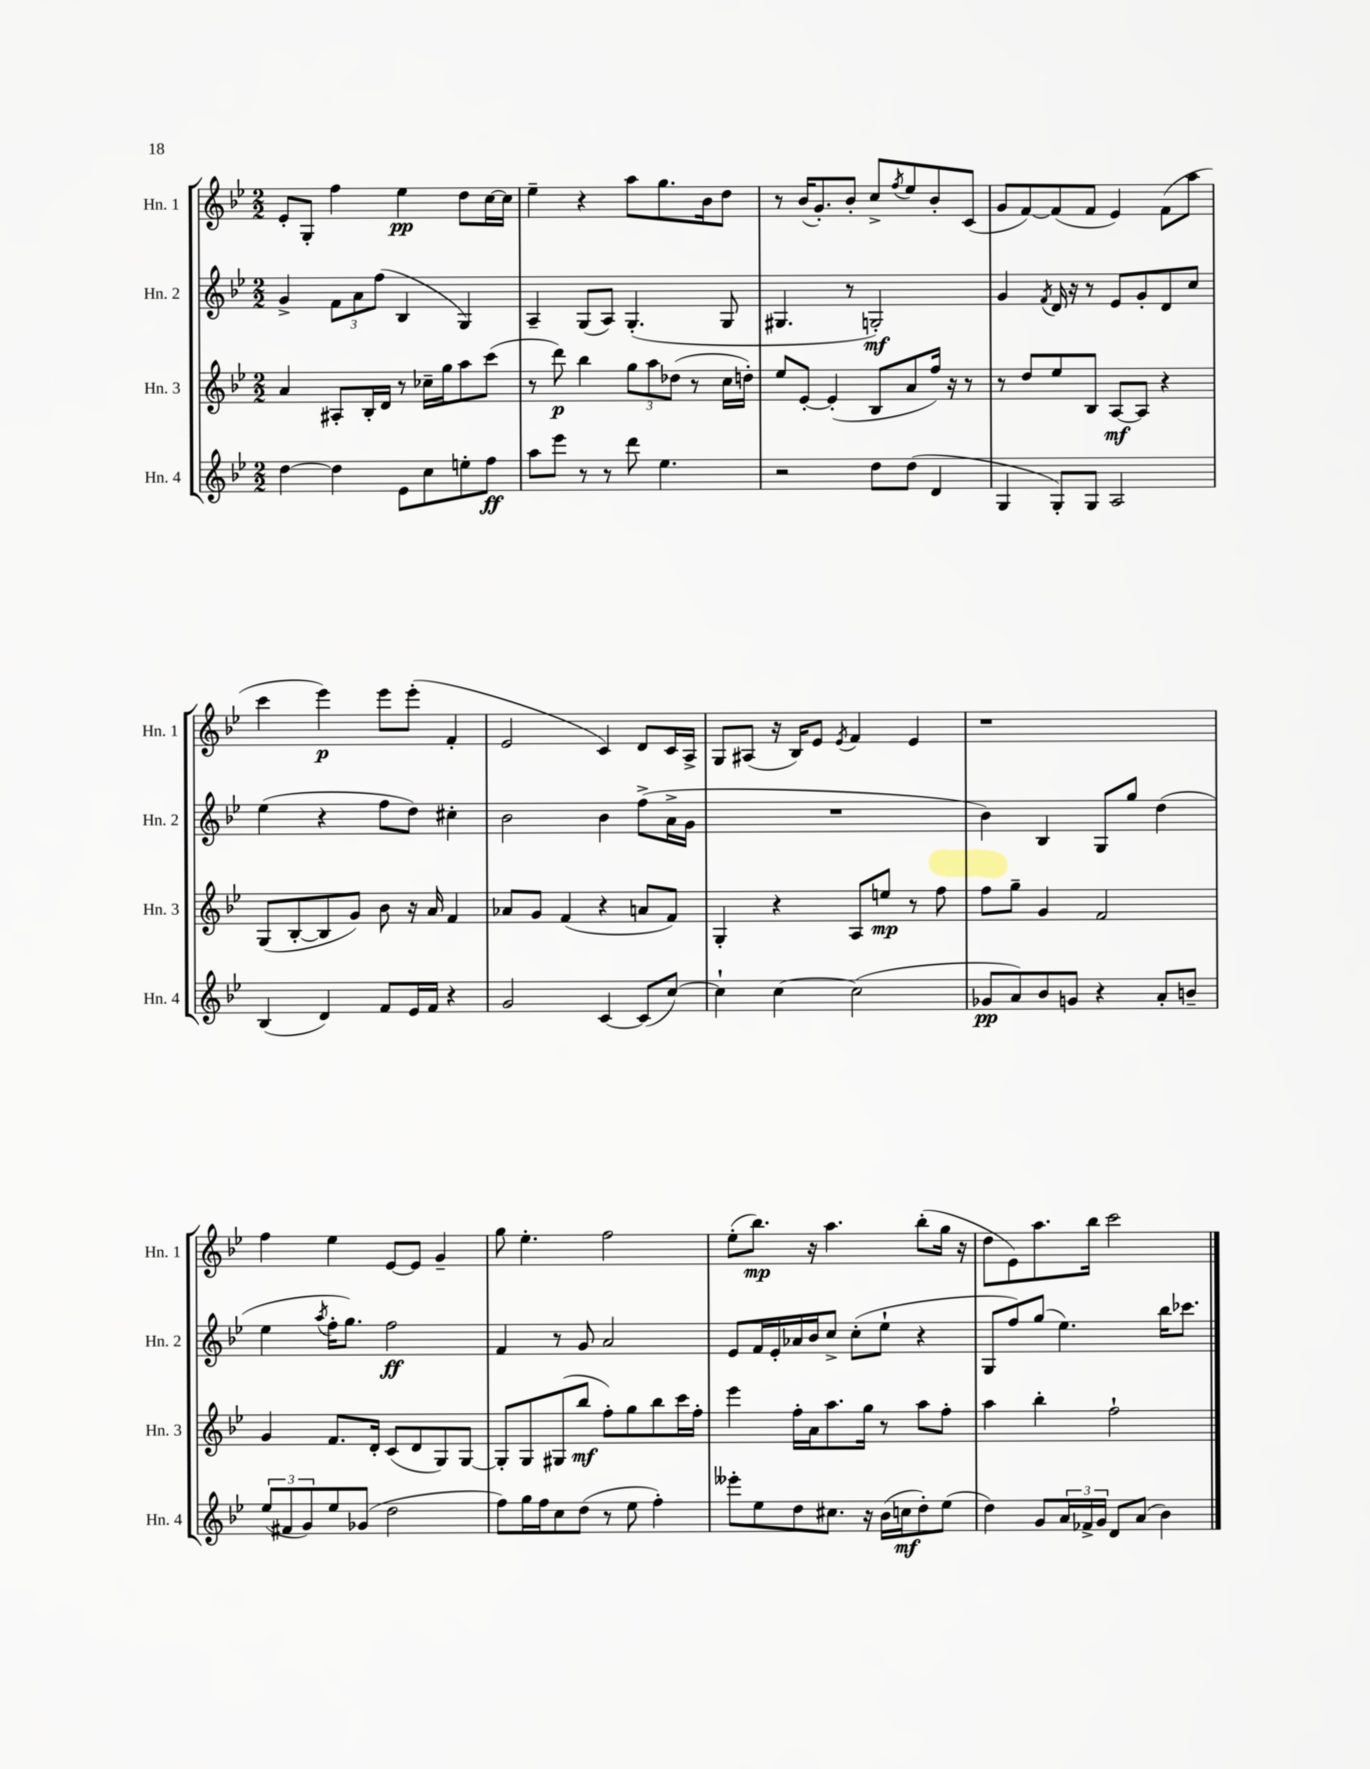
<<
\new StaffGroup <<
\new Staff = "s0" \with { instrumentName = "Hn. 1" shortInstrumentName = "Hn. 1" } {
    \clef treble \key bes \major \numericTimeSignature \time 2/2
    ees'8-. g8-. f''4 ees''4\pp d''8 c''16~ c''16 |
    ees''4-- r4 a''8 g''8. bes'16 d''8 |
    r8 bes'16( g'8.-.) bes'8-. c''8-> \acciaccatura { f''8 } ees''8 bes'8-. c'8( |
    g'8 f'8~) f'8( f'8 ees'4) f'8( a''8 |
    c'''4 ees'''4\p) ees'''8 ees'''8-.( f'4-. |
    ees'2 c'4) d'8 c'16 a16-> |
    g8 ais8( r16 bes16) ees'8 \acciaccatura { ees'8 } f'4 ees'4 |
    r1 |
    f''4 ees''4 ees'8~ ees'8 g'4-- |
    g''8 ees''4.-. f''2 |
    ees''8-.( bes''8.\mp) r16 a''4. bes''8-.( g''16 r16 |
    d''8 ees'8) a''8. bes''16 c'''2 \bar "|." |
}
\new Staff = "s1" \with { instrumentName = "Hn. 2" shortInstrumentName = "Hn. 2" } {
    \clef treble \key bes \major \numericTimeSignature \time 2/2
    g'4-> \tuplet 3/2 { f'8 a'8 f''8( } bes4 g4) |
    a4-- g8( a8) g4.-.( g8 |
    gis4. r8 g2-.\mf) |
    g'4 \acciaccatura { f'8 } d'16 r16 r8 ees'8 g'8-. d'8 c''8 |
    ees''4( r4 f''8 d''8) cis''4-. |
    bes'2 bes'4 f''8->( a'16-> g'16 |
    R1 |
    bes'4) bes4 g8 g''8 d''4( |
    ees''4 \acciaccatura { a''8 } f''16-. g''8.) f''2\ff |
    f'4 r8 g'8 a'2 |
    ees'8 f'16 ees'16-. aes'16 bes'16 c''8-> c''8-.( ees''8-! r4 |
    g8 f''8) g''8( ees''4.) bes''16 ces'''8. \bar "|." |
}
\new Staff = "s2" \with { instrumentName = "Hn. 3" shortInstrumentName = "Hn. 3" } {
    \clef treble \key bes \major \numericTimeSignature \time 2/2
    a'4 ais8-. bes16-. d'16 r8 ces''16-- g''16 a''8 c'''8( |
    r8 d'''8\p) bes''4 \tuplet 3/2 { g''8 a''8 des''8( } r8 c''16 d''16-.) |
    ees''8 ees'8~-. ees'4-.( bes8 a'8 f''16) r16 r8 |
    r8 d''8 ees''8 bes8 a8~\mf a8 r4 |
    g8( bes8~-. bes8 g'8) bes'8 r16 a'16 f'4 |
    aes'8 g'8 f'4( r4 a'8 f'8) |
    g4-. r4 a8 e''8\mp r8 f''8 |
    f''8 g''8-- g'4 f'2 |
    g'4 f'8. d'16-. c'8( d'8 g8) g8~ |
    g8-. g8 gis8( bes''8\mf f''8-.) g''8 bes''8 c'''16 f''16-. |
    ees'''4 f''16-. a'16 a''8. g''16 r8 a''8 f''8-. |
    a''4 bes''4-. f''2-! \bar "|." |
}
\new Staff = "s3" \with { instrumentName = "Hn. 4" shortInstrumentName = "Hn. 4" } {
    \clef treble \key bes \major \numericTimeSignature \time 2/2
    d''4~ d''4 ees'8 c''8 e''8-. f''8\ff |
    a''8 ees'''8 r8 r8 d'''8 ees''4. |
    r2 d''8 d''8( d'4 |
    g4 g8-.) g8 a2 |
    bes4( d'4) f'8 ees'16 f'16 r4 |
    g'2 c'4~ c'8( c''8~) |
    c''4-! c''4~ c''2( |
    ges'8\pp a'8) bes'8 g'8 r4 a'8-. b'8-- |
    \tuplet 3/2 { ees''8( fis'8 g'8) } ees''8 ges'8( d''2 |
    f''8) g''16 f''16 c''8 d''8( r8 ees''8 f''4-.) |
    eeses'''8-. ees''8 d''8 cis''8. r16 bes'16( c''16\mf d''8-.) ees''8( |
    d''4) g'8 \tuplet 3/2 { a'16 fes'16-> g'16 } d'8 a'8( bes'4) \bar "|." |
}
>>
>>
\layout { \context { \Score \remove "Bar_number_engraver" } }
